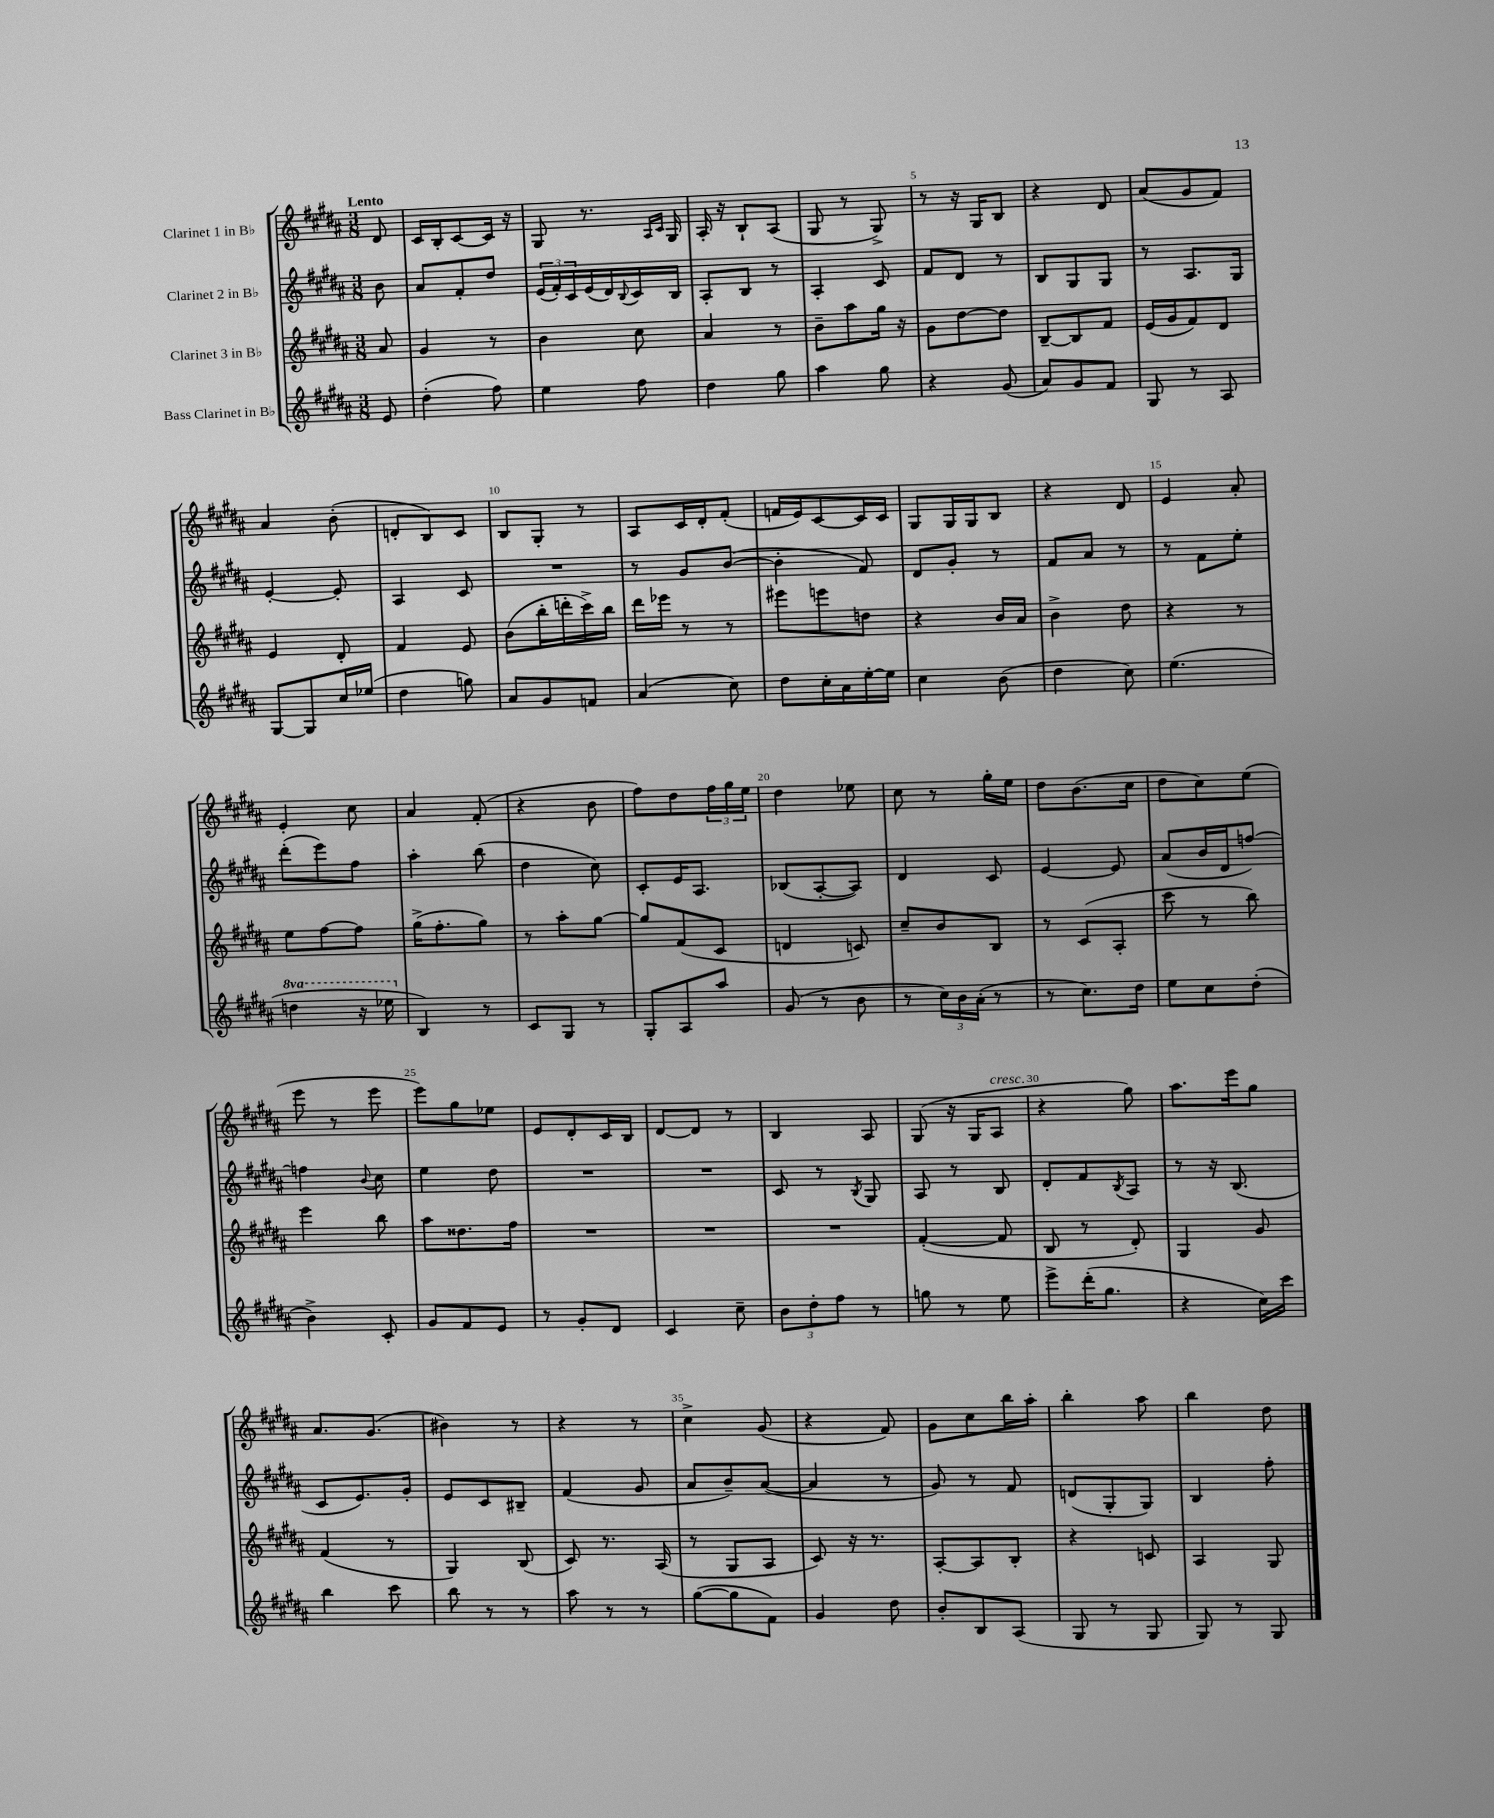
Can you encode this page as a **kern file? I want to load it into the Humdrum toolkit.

**kern	**kern	**kern	**kern
*part4	*part3	*part2	*part1
*staff4	*staff3	*staff2	*staff1
*I"Bass Clarinet in B♭	*I"Clarinet 3 in B♭	*I"Clarinet 2 in B♭	*I"Clarinet 1 in B♭
*clefG2	*clefG2	*clefG2	*clefG2
*k[f#c#g#d#a#]	*k[f#c#g#d#a#]	*k[f#c#g#d#a#]	*k[f#c#g#d#a#]
*M3/8	*M3/8	*M3/8	*M3/8
=	=	=	=
!	!	!	!LO:TX:a:B:t=Lento
8e/	8a#/	8b\	8d#/
=1	=1	=1	=1
(4dd#'\	4g#/	8a#/L	16c#/LL
.	.	.	16B'/J
.	.	8f#'/	[8c#/
8ff#\)	8r	8dd#/J	16c#/Jk]
.	.	.	16r
=2	=2	=2	=2
4ee\	4b\	(24e/LL	8G#/
.	.	24f#'/)	.
.	.	24c#/	.
.	.	(16e/	8.r
.	.	16d#/)	.
.	.	8qqB/	.
8ff#\	8cc#\	16c#/	.
.	.	.	16qqA#/LL
.	.	.	16qqc#/JJ
.	.	16B/JJ	16G#/
=3	=3	=3	=3
4dd#\	4a#/	8A#'/L	16A#'/
.	.	.	16r
.	.	8B/J	8B`/L
8gg#\	8r	8r	(8A#/J
=4	=4	=4	=4
4aa#\	8b~\L	4A#'/	8G#/
.	8aa#\	.	8r
8gg#\	16gg#\Jk	8c#/	8G#^/)
.	16r	.	.
=5	=5	=5	=5
4r	8g#\L	8f#/L	8r
.	[8dd#\	8d#/J	16r
.	.	.	16G#/KL
(8g#/	8dd#\J]	8r	8B/J
=6	=6	=6	=6
8a#/L)	[8B~/L	8B/L	4r
8g#/	8B/]	8G#/	.
8f#/J	8f#/J	8G#/J	8d#/
=7	=7	=7	=7
8G#/	(16e/LL	8r	(8a#/L
.	16g#/J	.	.
8r	8f#/)	8.A#/L	8g#/
8A#/	8d#/J	.	8f#/J)
.	.	16G#/Jk	.
!!LO:LB:g=z
=8	=8	=8	=8
[8G#/L	4e/	[4e'/	4a#/
8G#/]	.	.	.
16cc#/L	8d#'/	8e'/]	(8b'\
(16ee-X/JJ	.	.	.
=9	=9	=9	=9
4dd#\	4f#/	4A#/	8dn'/L
.	.	.	8B/)
8ggn\)	8e/	8c#/	8c#/J
=10	=10	=10	=10
8a#/L	(8b\L	4.r	8B/L
8g#/	16bb'\L	.	8G#'/J
.	16dddn'\	.	.
8fn/J	16ccc#^\)	.	8r
.	16bb\JJ	.	.
=11	=11	=11	=11
(4a#/	16ddd#\LL	8r	8A#/L
.	16eee-X\JJ	.	.
.	8r	8g#/L	16c#/L
.	.	.	16d#'/J
8cc#\)	8r	([8b/J	(8f#'/J
=12	=12	=12	=12
8dd#\L	8eee#X\L	4b'\]	16fn/LL
.	.	.	16e/J)
16cc#'\L	8eeen\	.	[8c#/
16a#\	.	.	.
[16ee'\	8ddn\J	8f#/)	16c#/L]
16ee\JJ]	.	.	16c#/JJ
=13	=13	=13	=13
4cc#\	4r	8d#/L	8G#/L
.	.	8g#'/J	16G#/L
.	.	.	16G#/J
(8b\	16b/LL	8r	8B/J
.	16a#/JJ	.	.
=14	=14	=14	=14
4dd#\	4b^\	8f#/L	4r
.	.	8a#/J	.
8cc#\)	8dd#\	8r	8d#/
=15	=15	=15	=15
(4.ee\	4r	8r	4e/
.	.	8f#\L	.
.	8r	8ee'\J	8a#'/
!!LO:LB:g=z
=16	=16	=16	=16
*8va	*	*	*
4dddn\	8ee\L	(8ddd#'\L	4e'/
.	[8ff#\	8eee\)	.
16r	8ff#\J]	8ff#\J	8cc#\
16eee-X\	.	.	.
=17	=17	=17	=17
*X8va	*	*	*
4B/)	(16gg#^\KL	4aa#'\	4a#/
.	8.ff#'\	.	.
8r	8gg#\J)	(8bb\	(8f#'/
=18	=18	=18	=18
8c#/L	8r	4dd#\	4r
8G#/J	8aa#'\L	.	.
8r	[8gg#\J	8cc#\)	8b\
=19	=19	=19	=19
8G#'/L	8gg#/L]	8c#'/L	8ff#\L)
8A#/	(8f#/	16e/K	8dd#\
.	.	8.A#/J	.
8aa#/J	8c#/J	.	24ff#\L
.	.	.	24gg#\
.	.	.	24ee\JJ
=20	=20	=20	=20
(8g#/	4dn/	(8B-X/L	4dd#\
8r	.	[8A#'/	.
8b\	8cn/)	8A#/J])	8ee-X\
=21	=21	=21	=21
8r	8cc#~/L	4d#/	8cc#\
24cc#\LL)	8b/	.	8r
24b\	.	.	.
(24a#'\JJ	.	.	.
8r	8B/J	8c#/	16gg#'\LL
.	.	.	16ee\JJ
=22	=22	=22	=22
8r	8r	[4e/	8dd#\L
8.cc#\L)	(8c#/L	.	(8.b\
.	8A#'/J	8e/]	.
16dd#\Jk	.	.	16cc#\Jk
=23	=23	=23	=23
8ee\L	8ccc#\	(8a#/L	8dd#\L
8cc#\	8r	16b/L	8cc#\)
.	.	16d#/J	.
(8dd#'\J	8bb\)	[8ffn/J)	(8ee\J
!!LO:LB:g=z
=24	=24	=24	=24
4b^\)	4eee\	4ffn\]	8eee\
.	.	.	8r
.	.	8qqb/	.
8c#'/	8bb\	8cc#\	8eee\
=25	=25	=25	=25
8g#/L	8aa#\L	4ee\	8eee\L)
8f#/	8.dd##X\	.	8gg#\
8e/J	.	8dd#\	8ee-X\J
.	16ff#\Jk	.	.
=26	=26	=26	=26
8r	4.r	4.r	8e/L
8g#'/L	.	.	8d#'/
8d#/J	.	.	16c#/L
.	.	.	16B/JJ
=27	=27	=27	=27
4c#/	4.r	4.r	[8d#/L
.	.	.	8d#/J]
8cc#~\	.	.	8r
=28	=28	=28	=28
12b\L	4.r	8c#/	4B/
12dd#'\	.	.	.
.	.	8r	.
12ff#\J	.	.	.
.	.	8qB/	.
8r	.	8G#/	8A#/
=29	=29	=29	=29
8ggn\	([4f#'/	8A#/	(8G#/
8r	.	8r	16r
.	.	.	16G#/KL
!	!	!	!LO:TX:a:i:t=cresc.
8ee\	8f#/]	8B/	8A#/J
=30	=30	=30	=30
8eee^\L	8B/	8d#'/L	4r
(16ddd#'\K	8r	8f#/	.
8.gg#\J	.	.	.
.	.	8qB/	.
.	8d#'/)	8A#/J	8gg#\)
=31	=31	=31	=31
4r	4G#/	8r	8.aa#\L
.	.	16r	.
.	.	(8.B/	16eee\k
16cc#\LL)	8g#/	.	8gg#\J
16ccc#\JJ	.	.	.
!!LO:LB:g=z
=32	=32	=32	=32
4bb\	(4f#/	8c#/L	8.a#/L
.	.	8.e/)	.
.	.	.	(8.g#/J
8ccc#\	8r	.	.
.	.	16g#'/Jk	.
=33	=33	=33	=33
8bb\	4G#/)	8e/L	4b#X\)
8r	.	8c#/	.
8r	(8B/	8B#X~/J	8r
=34	=34	=34	=34
8aa#\	8c#/)	(4f#/	4r
8r	8.r	.	.
8r	.	8g#/	8r
.	(16A#/	.	.
=35	=35	=35	=35
([8gg#\L	8r	8a#/L	4cc#^\
8gg#\]	8G#/L	8b~/)	.
8f#\J)	8A#/J	([8a#/J	(8g#/
=36	=36	=36	=36
4g#/	8c#/)	4a#/]	4r
.	16r	.	.
.	8.r	.	.
8dd#\	.	8r	8f#/)
=37	=37	=37	=37
8b'/L	[8A#'/L	8g#/)	8g#\L
8B/	8A#/]	8r	8cc#\
(8A#/J	8B'/J	8f#/	16bb\L
.	.	.	16aa#'\JJ
=38	=38	=38	=38
8G#/	4r	(8dn/L	4bb'\
8r	.	8G#'/	.
8G#/	8cn/	8G#/J)	8aa#\
=39	=39	=39	=39
8G#/)	4A#/	4B/	4bb\
8r	.	.	.
8G#/	8G#/	8ff#'\	8dd#\
==	==	==	==
*-	*-	*-	*-
